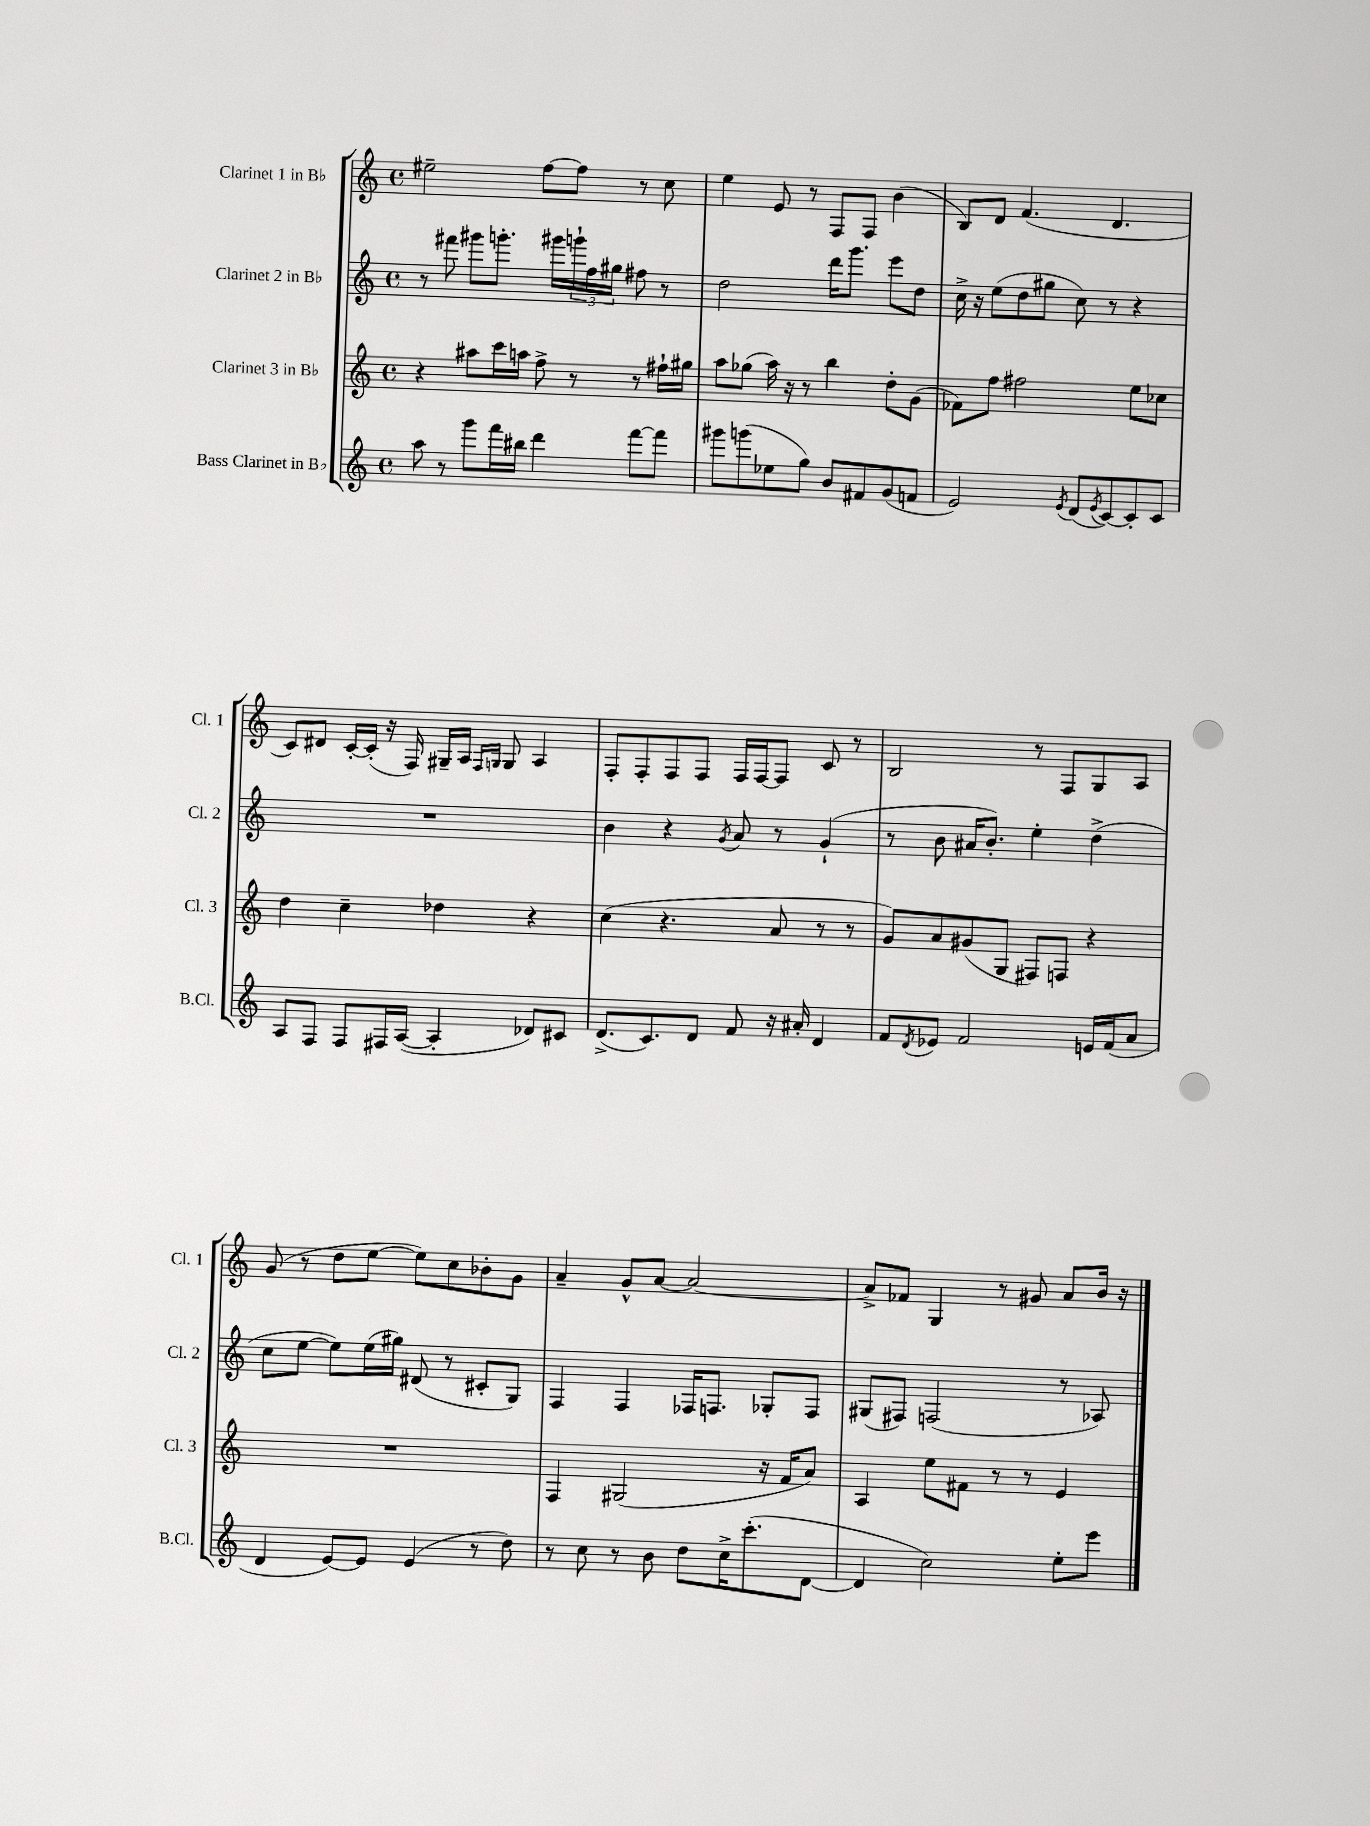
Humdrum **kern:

**kern	**kern	**kern	**kern
*part4	*part3	*part2	*part1
*staff4	*staff3	*staff2	*staff1
*I"Bass Clarinet in B♭	*I"Clarinet 3 in B♭	*I"Clarinet 2 in B♭	*I"Clarinet 1 in B♭
*I'B.Cl.	*I'Cl. 3	*I'Cl. 2	*I'Cl. 1
*clefG2	*clefG2	*clefG2	*clefG2
*k[]	*k[]	*k[]	*k[]
*M4/4	*M4/4	*M4/4	*M4/4
*met(c)	*met(c)	*met(c)	*met(c)
=8	=8	=8	=8
8aa\	4r	8r	2ee#X~\
8r	.	8fff#X\	.
8ggg\L	8aa#X\L	8ggg#X\L	.
16fff\L	16ccc\L	8.gggn'\J	.
16bb#X\JJ	16aan\JJ	.	.
4ddd\	8ff^\	.	[8ff\L
.	.	16ggg#X\LL	.
.	8r	24gggn`\	8ff\J]
.	.	24ff\	.
.	.	24gg#X\JJ	.
[8fff\L	8r	8ff#X\	8r
8fff\J]	16ff#X`\LL	8r	8cc\
.	16gg#X\JJ	.	.
=9	=9	=9	=9
8ggg#X\L	8aa\L	2dd\	4ee\
(8gggn\	(8gg-X\J	.	.
8ee-X\	16aa\)	.	8e/
.	16r	.	.
8gg\J)	8r	.	8r
8b/L	4bb\	16ddd\KL	8F/L
.	.	8.ggg\J	.
8f#X/	.	.	8F/J
(8g/	8dd'\L	8eee\L	(4b\
8fn/J	(8g\J	8dd\J	.
=10	=10	=10	=10
2e/)	8f-X\L)	16cc^\	8B/L)
.	.	16r	.
.	8ff\J	(8ee\L	8d/J
.	2ff#X\	8dd\	(4.f/
.	.	8gg#X\J	.
8qe/	.	.	.
(8d/L	.	8cc\)	.
8qe/	.	.	.
[8c/)	.	8r	4.d/
8c'/]	8ee\L	4r	.
8c/J	8cc-X\J	.	.
!!LO:LB:g=z
=11	=11	=11	=11
8A/L	4dd\	1r	8c/L)
8F/J	.	.	8d#X/J
8F/L	4cc~\	.	[16c'/LL
.	.	.	(16c'/JJ]
16F#X/L	.	.	16r
([16A/JJ	.	.	16F/)
4A'/]	4dd-X\	.	16G#X~/LL
.	.	.	16A/JJ
.	.	.	16qqF/LL
.	.	.	16qqGn/JJ
.	.	.	8G/
8d-X/L)	4r	.	4A/
8c#X/J	.	.	.
=12	=12	=12	=12
(8.d^/L	(4cc\	4b\	8F'/L
.	.	.	8F'/
8.c/)	.	.	.
.	4.r	4r	8F/
8d/J	.	.	8F/J
.	.	8qg/	.
8f/	.	8a/	16F/LL
.	.	.	[16F/J
16r	8a/	8r	8F/J]
16a#X'/	.	.	.
4d/	8r	(4g`/	8c/
.	8r	.	8r
=13	=13	=13	=13
8f/L	8g/L)	8r	2B/
8qd/	.	.	.
8e-X/J	8a/	8b\	.
2f/	(8g#X/	16a#X/KL	.
.	.	8.b'/J)	.
.	8G/J	.	.
.	8F#X/L)	4ee'\	8r
.	8Fn/J	.	8F/L
16en/LL	4r	(4dd^\	8G/
(16f/J	.	.	.
8a/J	.	.	8A/J
!!LO:LB:g=z
=14	=14	=14	=14
4d/	1r	8cc\L	(8g/
.	.	[8ee\J	8r
[8e/L)	.	8ee\L])	8dd\L
8e/J]	.	(16ee\L	[8ee\J
.	.	16gg#X\JJ)	.
(4e/	.	(8d#X/	8ee\L])
.	.	8r	8cc\
8r	.	8c#X'/L	8b-X'\
8dd\)	.	8G/J)	8g\J
=15	=15	=15	=15
8r	4F/	4F/	4a~/
8cc\	.	.	.
8r	(2G#X/	4F/	8g^^/L
8b\	.	.	[8a/J
8dd\L	.	16F-X/KL	2a/_
.	.	8.Fn/J	.
16cc^\K	.	.	.
(8.ccc'\	.	.	.
.	16r	8G-X'/L	.
.	16f/KL	.	.
[8d\J	8a/J)	8F/J	.
=16	=16	=16	=16
4d/]	4A/	(8G#X/L	8a^/L]
.	.	8F#X/J)	8f-X/J
2cc\)	8ee\L	(2Fn/	4G/
.	8f#X\J	.	.
.	8r	.	8r
.	8r	.	8g#X/
8ee'\L	4e/	8r	8a/L
8eee\J	.	8A-X/)	16b/Jk
.	.	.	16r
==	==	==	==
*-	*-	*-	*-
